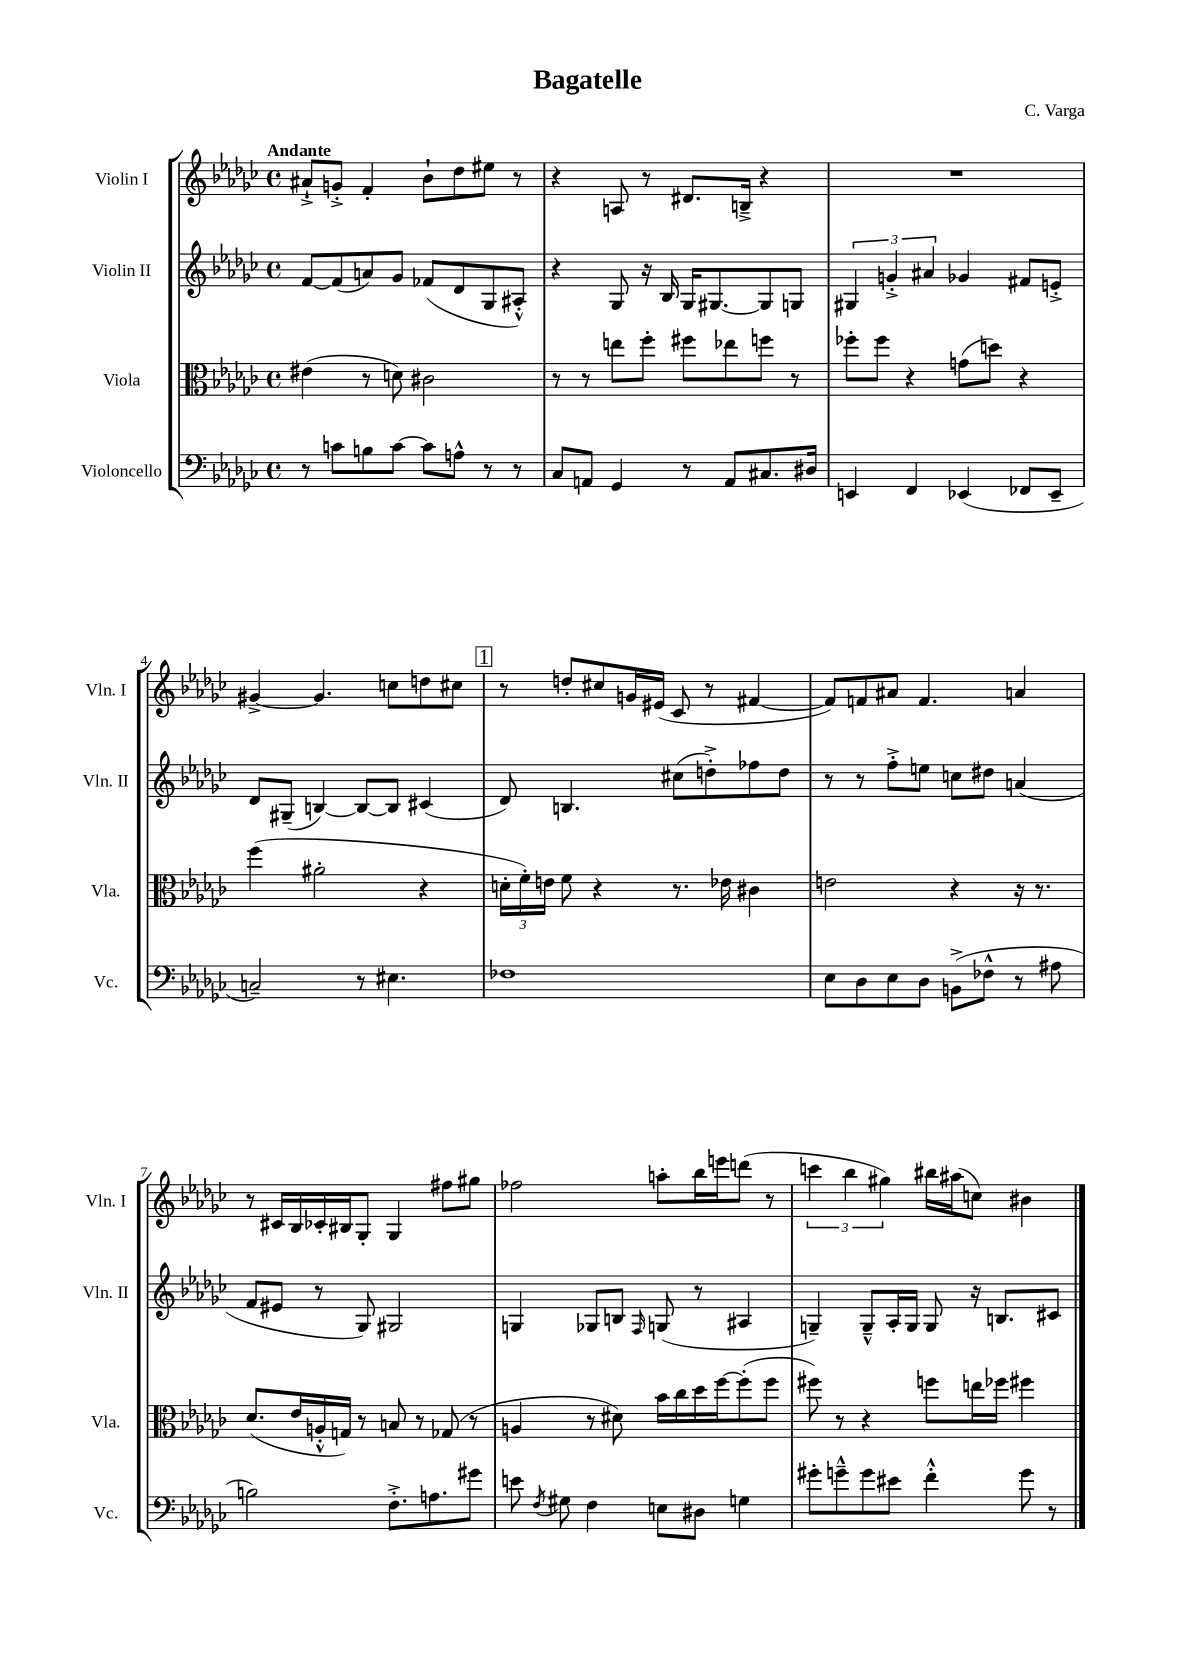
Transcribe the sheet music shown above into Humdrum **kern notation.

**kern	**kern	**kern	**kern
*part4	*part3	*part2	*part1
*staff4	*staff3	*staff2	*staff1
*I"Violoncello	*I"Viola	*I"Violin II	*I"Violin I
*I'Vc.	*I'Vla.	*I'Vln. II	*I'Vln. I
*clefF4	*clefC3	*clefG2	*clefG2
*k[b-e-a-d-g-c-]	*k[b-e-a-d-g-c-]	*k[b-e-a-d-g-c-]	*k[b-e-a-d-g-c-]
*M4/4	*M4/4	*M4/4	*M4/4
*met(c)	*met(c)	*met(c)	*met(c)
=1	=1	=1	=1
!	!	!	!LO:TX:a:B:t=Andante
8r	(4e#X\	[8f/L	8a#X`^/L
8cn\L	.	(8f/]	8gn'^/J
8Bn\	8r	8an/)	4f'/
[8c\J	8dn\)	8g-/J	.
8c\L]	2c#X\	(8f-X/L	8b-`\L
8An^^\J	.	8d-/	8dd-\
8r	.	8G-/	8ee#X\J
8r	.	8A#X'^^/J)	8r
=2	=2	=2	=2
8C-/L	8r	4r	4r
8AAn/J	8r	.	.
4GG-/	8een\L	8G-/	8An/
.	8ff'\J	16r	8r
.	.	16B-/	.
8r	8ff#X\L	16G-/KL	8.d#X/L
.	.	[8.G#X/	.
8AA/L	8ee-X\	.	.
.	.	.	16Bn~^/Jk
8.C#X/	8ffn\J	8G#/]	4r
.	8r	8Gn/J	.
16D#X/Jk	.	.	.
=3	=3	=3	=3
4EEn/	8ff-X'\L	6G#X/	1r
.	8ff-\J	.	.
.	.	6gn'^/	.
4FF/	4r	.	.
.	.	6a#X/	.
(4EE-X/	(8gn\L	4g-X/	.
.	8ddn\J)	.	.
8FF-X/L	4r	8f#X/L	.
8EE-~/J	.	8en'^/J	.
!!LO:LB:g=z
=4	=4	=4	=4
2Cn~/)	(4ff\	8d-/L	[4g#X^/
.	.	(8G#X~/J	.
.	2a#X'\	[4Bn/)	4.g#/]
8r	.	8B/L_	.
4.E#X\	.	8B/J]	8ccn\L
.	4r	(4c#X/	8ddn\
.	.	.	8cc#X\J
!!LO:REH:place=s1:t=1
=5	=5	=5	=5
1F-X	24dn'\LL	8d-/)	8r
.	24f'\)	.	.
.	24en\JJ	.	.
.	8f\	4.Bn/	8ddn'/L
.	4r	.	8cc#X/
.	.	.	16gn/L
.	.	.	(16e#X/JJ
.	8.r	(8cc#X\L	8c-/
.	.	8ddn'^\)	8r
.	16e-X\	.	.
.	4c#X\	8ff-X\	[4f#X/
.	.	8dd\J	.
=6	=6	=6	=6
8E-\L	2en\	8r	8f#/L])
8D-\	.	8r	8fn/
8E-\	.	8ff'^\L	8a#X/J
8D-\J	.	8een\J	4.f/
(8BBn^\L	4r	8ccn\L	.
8F-X^^\J	.	8dd#X\J	.
8r	16r	(4an/	4an/
.	8.r	.	.
8A#X\	.	.	.
!!LO:LB:g=z
=7	=7	=7	=7
2Bn\)	(8.d-/L	8f/L	8r
.	.	8e#X/J	16c#X/LL
.	16e-/L	.	16B-/
.	16An'^^/	8r	16c-X'/
.	16Gn/JJ)	.	16B#X/J
.	8r	8G-/)	8G-'/J
8.F'^\L	8Bn/	2G#X/	4G-/
.	8r	.	.
8.An\	.	.	.
.	(8G-X/	.	8ff#X\L
8g#X\J	8r	.	8gg#X\J
=8	=8	=8	=8
8en\	4An/	4Gn/	2ff-X\
8qF/	.	.	.
8G#X\	.	.	.
4F\	8r	8G-X/L	.
.	8d#X\)	8Bn/J	.
.	.	16qqF/	.
8En\L	16b-\LL	(8Gn/	8aan'\L
.	16cc-\	.	.
8D#X\J	16dd-\	8r	16bb-\L
.	[16ff\J	.	16eeen\J
4Gn\	(8ff'\]	4A#X/	(8dddn\J
.	8ff\J	.	8r
=9	=9	=9	=9
8g#X'\L	8ff#X\)	4Gn~/)	6cccn\
8gn~^^\	8r	.	.
.	.	.	6bb-\
8g\	4r	8G~^^/L	.
.	.	.	6gg#X\)
8e#X\J	.	16A-'/L	.
.	.	16G/JJ	.
4f'^^\	8ffn\L	8G/	16bb#X\LL
.	.	.	(16aa#X\J
.	16een\L	16r	8ccn\J)
.	16ff-X\JJ	8.Bn/L	.
8g\	4ff#X\	.	4b#X\
8r	.	8c#X/J	.
==	==	==	==
*-	*-	*-	*-
